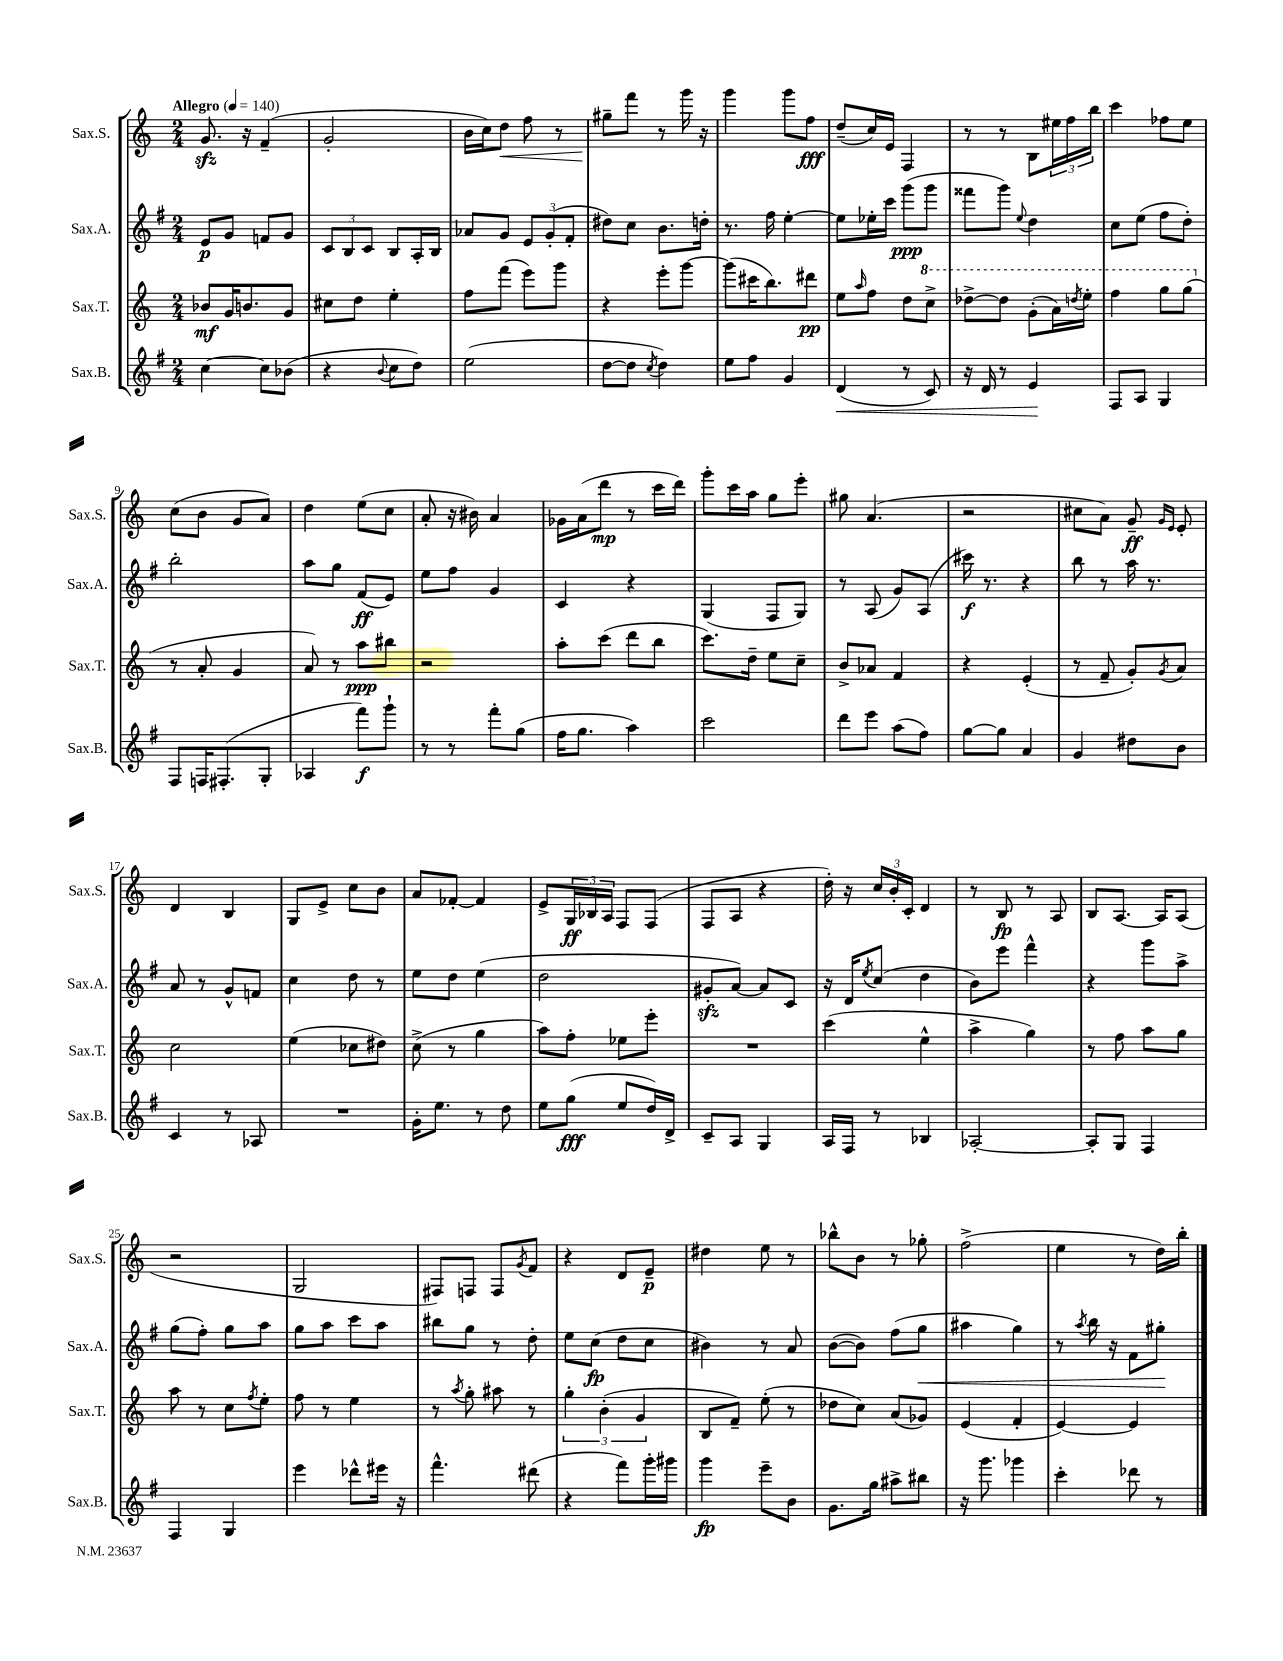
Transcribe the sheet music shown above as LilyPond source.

<<
\new StaffGroup <<
\new Staff = "s0" \with { instrumentName = "Sax.S." shortInstrumentName = "Sax.S." } {
    \clef treble \key c \major \numericTimeSignature \time 2/4 \tempo "Allegro" 4 = 140
    g'8.\sfz r16 f'4--( |
    g'2-. |
    b'16 c''16) d''8\< f''8 r8 |
    gis''8--\! f'''8 r8 g'''16 r16 |
    g'''4 g'''8 f''8\fff |
    d''8--( c''16) e'16 f4 |
    r8 r8 b8 \tuplet 3/2 { eis''16 f''16 b''16 } |
    c'''4 fes''8 e''8 |
    c''8( b'8 g'8 a'8) |
    d''4 e''8( c''8 |
    a'8-. r16 bis'16) a'4 |
    ges'16 a'16( d'''8\mp r8 c'''16 d'''16) |
    g'''8-. c'''16 a''16 g''8 e'''8-. |
    gis''8 a'4.( |
    r2 |
    cis''8 a'8) g'8--\ff \grace { g'16 e'16 } e'8-. |
    d'4 b4 |
    g8 e'8-> c''8 b'8 |
    a'8 fes'8~-. fes'4 |
    e'8-> \tuplet 3/2 { g16\ff bes16 a16 } f8 f8( |
    f8 a8 r4 |
    d''16-.) r16 \tuplet 3/2 { c''16 b'16-. c'16-. } d'4 |
    r8 b8\fp r8 a8 |
    b8 a8.~ a16 a8( |
    r2 |
    g2 |
    fis8) f8 f8 \acciaccatura { g'8 } f'8 |
    r4 d'8 e'8--\p |
    dis''4 e''8 r8 |
    bes''8-^ b'8 r8 ges''8-. |
    f''2->( |
    e''4 r8 d''16) b''16-. \bar "|." |
}
\new Staff = "s1" \with { instrumentName = "Sax.A." shortInstrumentName = "Sax.A." } {
    \clef treble \key g \major \numericTimeSignature \time 2/4
    e'8\p g'8 f'8 g'8 |
    \tuplet 3/2 { c'8 b8 c'8 } b8 a16-. b16 |
    aes'8 g'8 \tuplet 3/2 { e'8 g'8-.( fis'8-. } |
    dis''8) c''8 b'8. d''16-. |
    r8. fis''16 e''4~-. |
    e''8 ees''16-. c'''16 g'''8\ppp( g'''8 |
    fisis'''8 g'''8) \appoggiatura { e''8 } d''4 |
    c''8 e''8( fis''8 d''8-.) |
    b''2-. |
    a''8 g''8 fis'8\ff( e'8) |
    e''8 fis''8 g'4 |
    c'4 r4 |
    g4( fis8 g8) |
    r8 a8( g'8) a8( |
    cis'''16\f) r8. r4 |
    b''8 r8 a''16 r8. |
    a'8 r8 g'8-^ f'8 |
    c''4 d''8 r8 |
    e''8 d''8 e''4( |
    d''2 |
    gis'8-.\sfz a'8~) a'8 c'8 |
    r16 d'16 \acciaccatura { e''8 } c''8( d''4 |
    b'8) e'''8 fis'''4-^ |
    r4 g'''8 a''8-> |
    g''8( fis''8-.) g''8 a''8 |
    g''8 a''8 c'''8 a''8 |
    bis''8 g''8 r8 d''8-. |
    e''8 c''8\fp( d''8 c''8 |
    bis'4) r8 a'8 |
    b'8~( b'8) fis''8( g''8\< |
    ais''4 g''4) |
    r8 \acciaccatura { a''8 } b''16 r16 fis'8 gis''8-.\! \bar "|." |
}
\new Staff = "s2" \with { instrumentName = "Sax.T." shortInstrumentName = "Sax.T." } {
    \clef treble \key c \major \numericTimeSignature \time 2/4
    bes'8\mf g'16 b'8. g'8 |
    cis''8 d''8 e''4-. |
    f''8 f'''8( e'''8) g'''8 |
    r4 e'''8-. g'''8~ |
    g'''8( cis'''16 b''8.) dis'''8\pp |
    e''8 \grace { a''16 } f''8 d''8 \ottava #1 c'''8-> |
    des'''8~-> des'''8 g''8-.( a''16) \acciaccatura { d'''8 } e'''16-. |
    f'''4 g'''8 g'''8( \ottava #0 |
    r8 a'8-. g'4 |
    a'8) r8 a''8\ppp bis''8 |
    r2 |
    a''8-. c'''8( d'''8 b''8 |
    c'''8.) d''16-- e''8 c''8-- |
    b'8-> aes'8 f'4 |
    r4 e'4-.( |
    r8 f'8-- g'8-.) \acciaccatura { g'8 } a'8 |
    c''2 |
    e''4( ces''8 dis''8) |
    c''8->( r8 g''4 |
    a''8) f''8-. ees''8 e'''8-. |
    R2 |
    c'''4( e''4-^ |
    a''4-> g''4) |
    r8 f''8 a''8 g''8 |
    a''8 r8 c''8 \acciaccatura { f''8 } e''8-. |
    f''8 r8 e''4 |
    r8 \acciaccatura { a''8 } g''8-. ais''8 r8 |
    \tuplet 3/2 { g''4-. b'4-.( g'4 } |
    b8 f'8--) e''8-.( r8 |
    des''8 c''8) a'8( ges'8) |
    e'4( f'4-. |
    e'4~) e'4 \bar "|." |
}
\new Staff = "s3" \with { instrumentName = "Sax.B." shortInstrumentName = "Sax.B." } {
    \clef treble \key g \major \numericTimeSignature \time 2/4
    c''4~ c''8 bes'8( |
    r4 \appoggiatura { b'8 } c''8 d''8) |
    e''2( |
    d''8~ d''8 \acciaccatura { c''8 } d''4) |
    e''8 fis''8 g'4 |
    d'4\<( r8 c'8) |
    r16 d'16 r8 e'4\! |
    fis8 a8 g4 |
    fis8 f16 fis8.-.( g8-. |
    aes4 fis'''8\f) g'''8-! |
    r8 r8 fis'''8-. g''8( |
    fis''16 g''8. a''4) |
    c'''2 |
    d'''8 e'''8 a''8( fis''8) |
    g''8~ g''8 a'4 |
    g'4 dis''8 b'8 |
    c'4 r8 aes8 |
    R2 |
    g'16-. e''8. r8 d''8 |
    e''8 g''8\fff( e''8 d''16) d'16-> |
    c'8-- a8 g4 |
    a16 fis16 r8 bes4 |
    aes2~-. |
    aes8-. g8 fis4 |
    fis4 g4 |
    e'''4 des'''8-^ eis'''16 r16 |
    fis'''4.-^ dis'''8( |
    r4 fis'''8) g'''16-. gis'''16 |
    g'''4\fp e'''8-- b'8 |
    g'8. g''16 ais''8-> bis''8 |
    r16 g'''8. ges'''4 |
    c'''4-. des'''8 r8 \bar "|." |
}
>>
>>
